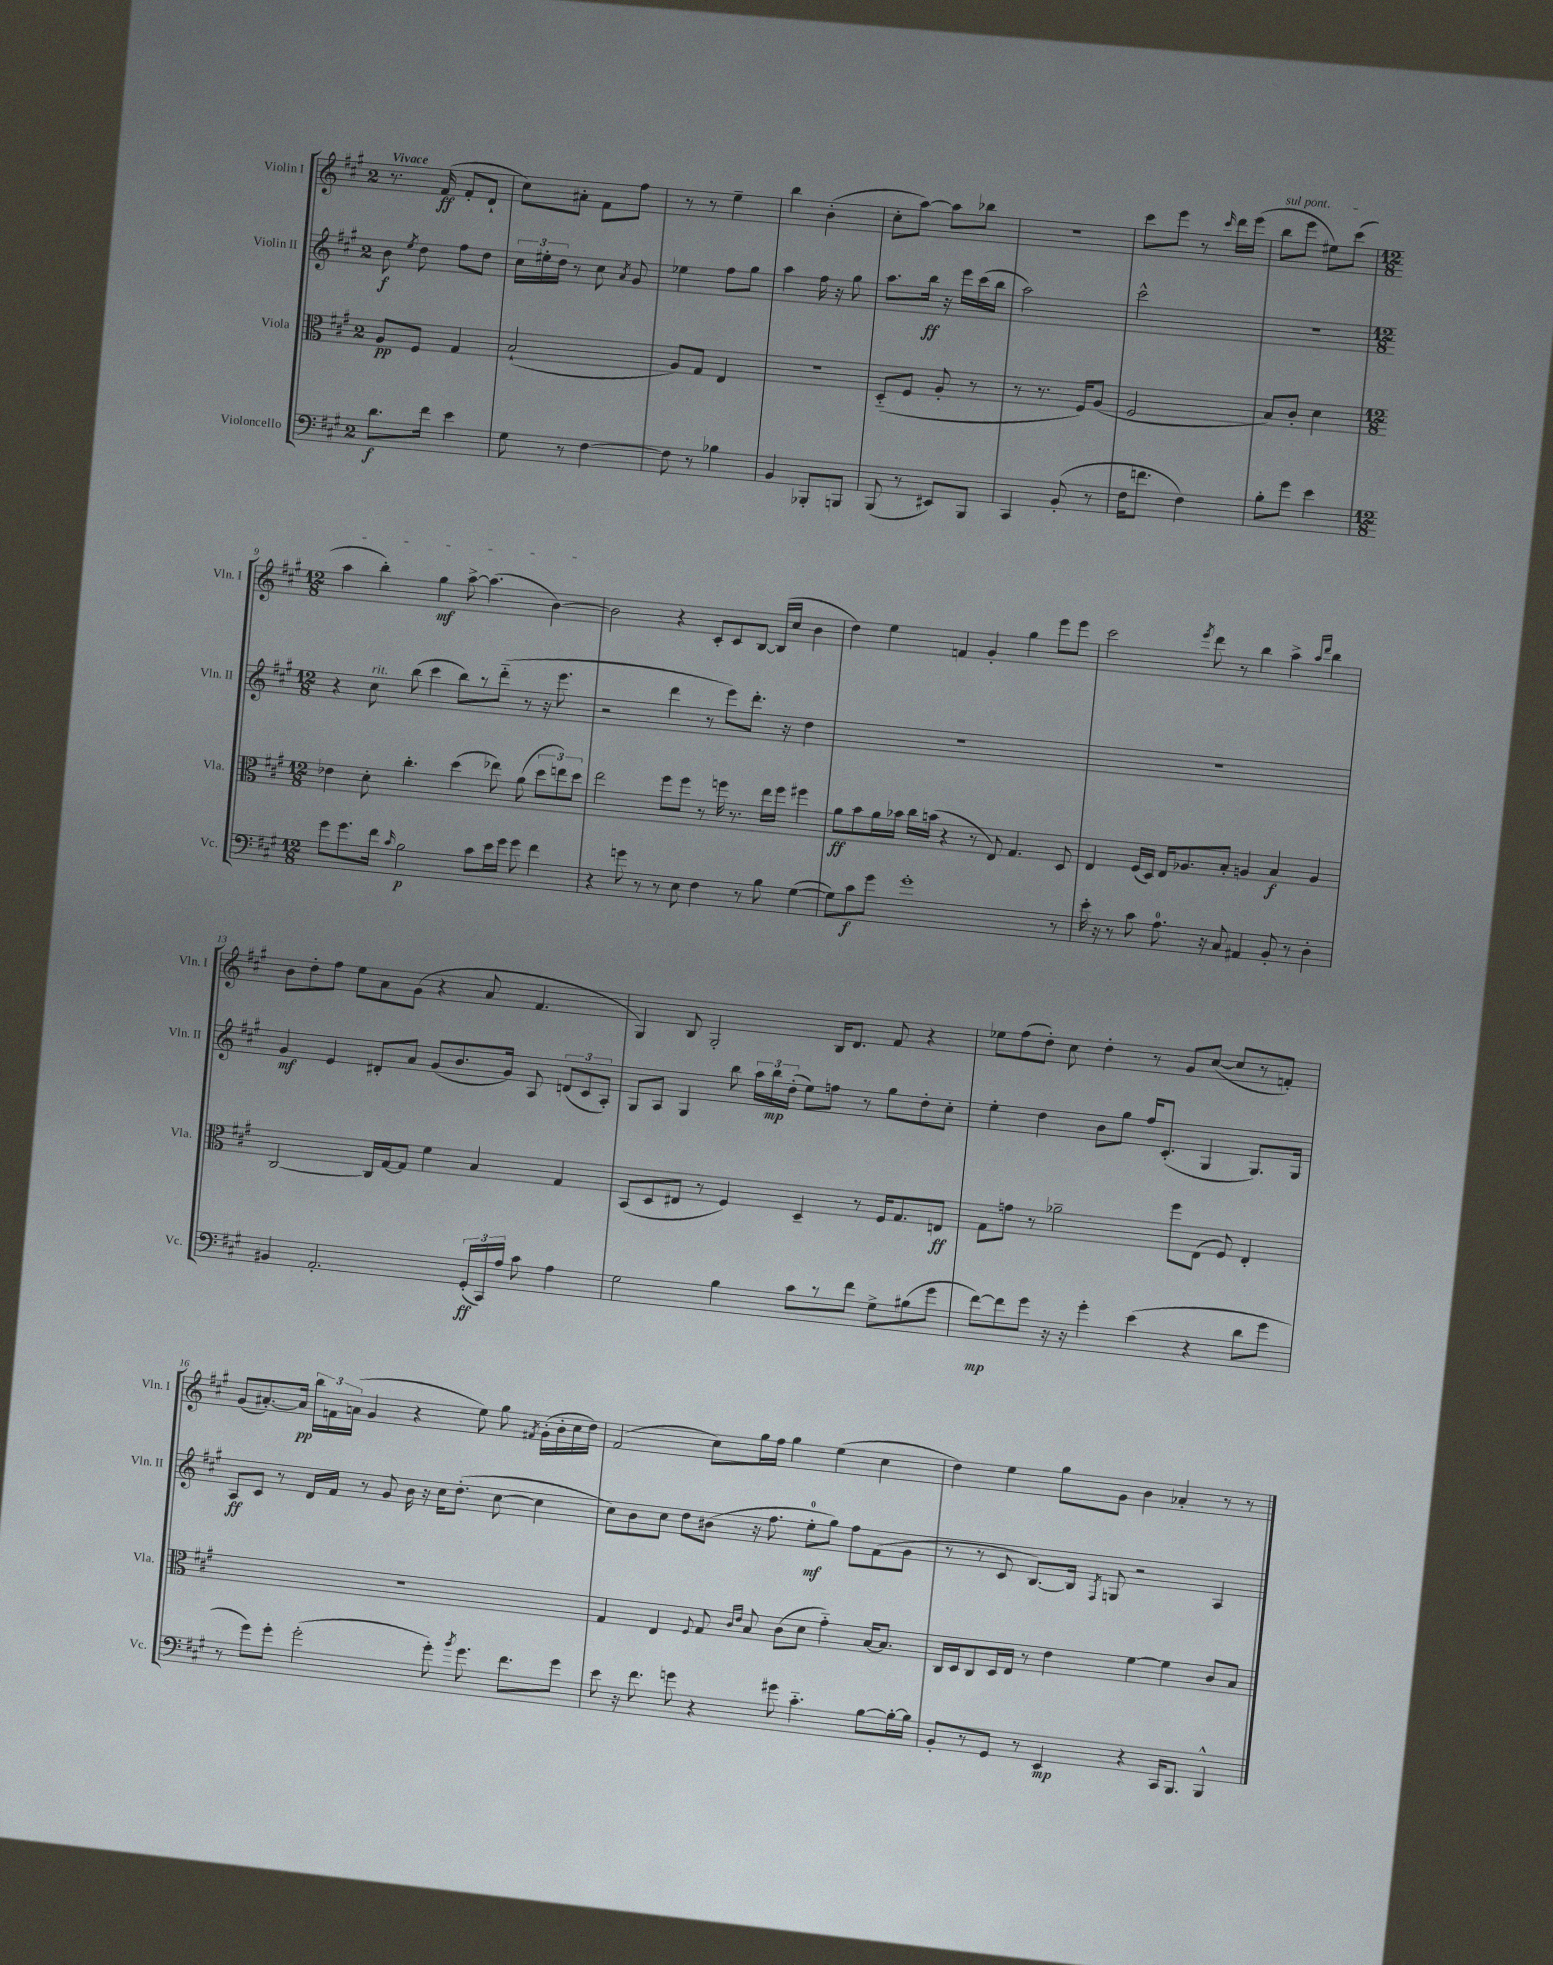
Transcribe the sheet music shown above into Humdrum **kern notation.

**kern	**kern	**kern	**kern
*staff4	*staff3	*staff2	*staff1
*clefF4	*clefC3	*clefG2	*clefG2
*k[f#c#g#]	*k[f#c#g#]	*k[f#c#g#]	*k[f#c#g#]
*M2/4	*M2/4	*M2/4	*M2/4
8.d	8A	8b	8.r
.	.	8qee	.
.	8F#	8dd	.
16f#	.	.	(16f#
4e	4G#	8ff#	8f#'
.	.	8dd	8d`
=	=	=	=
8G#	(2B`	24cc#	8cc#)
.	.	24ee#'	.
.	.	24dd	.
8r	.	8r	8a#'
[4F#	.	8cc#	8f#
.	.	8qa	.
.	.	8g#	8ff#
=	=	=	=
8F#]	8A)	4ee-	8r
8r	8G#	.	8r
4B-	4E	8ff#	4ee~
.	.	8gg#	.
=	=	=	=
4BB	2r	4aa	4bb
8BBB-'	.	16ff#	(4b'
.	.	16r	.
8BBB	.	8gg#	.
=	=	=	=
(8BBB	(8D'~	8.aa	8cc#'
8r	8F#	.	[8aa)
.	.	16bb	.
8EE#)	8A'	16r	8aa]
.	.	16eee	.
8BBB	8r	(16ccc#	8bb-
.	.	16bb	.
=	=	=	=
4CC#	8r	2aa)	2r
.	8.r	.	.
(8BB'	.	.	.
.	16F#)	.	.
8r	(8A	.	.
=	=	=	=
16F#	2F#	2ccc#^^	8ccc#
8.f	.	.	.
.	.	.	8eee
4F#)	.	.	8r
.	.	.	16qqccc#
.	.	.	16ddd
.	.	.	(16eee
=	=	=	=
8B'	8B)	2r	8bb
8g#	8c#'	.	8eee
4e	4d	.	8ee#)
.	.	.	(8ccc#
=	=	=	=
*M12/8	*M12/8	*M12/8	*M12/8
8g#	4e-	4r	4aa
8.g#	.	.	.
.	8d'	8cc#	4bb')
16f#	.	.	.
16qqc#	.	.	.
2B	4.cc#'	(8bb	.
.	.	4ccc#	4gg#
.	(4dd	8bb)	[8aa^
8c#	.	8r	(4.aa]
16e	8ee-)	(8ddd'~	.
16g#	.	.	.
8g#	(8a	8r	.
4f#	12dd	16r	[4b)
.	.	8.eee	.
.	12ee)	.	.
.	12dd	.	.
=	=	=	=
4r	2ee	2r	2b]
8g	.	.	.
8r	.	.	.
8r	8ff#	4ddd	4r
8E	8ff#	.	.
4F#	8r	8r	8c#'
.	16ff	8eee)	8c#
.	8.r	.	.
8r	.	8.ddd'	[8B
8B	16ee	.	(16B]
.	16ff	16r	16cc#
([4G#	4ff#	4dd	4b
=	=	=	=
8G#])	8a	1.r	4dd)
8c#	8b	.	.
8g#	16a	.	4ee
.	16b-	.	.
1g#'	16cc#	.	.
.	(16b	.	.
.	4r	.	4f
.	8r	.	4g#'
.	8E)	.	.
.	4.G#	.	4gg#
.	.	.	8eee
8r	8D	.	8eee
=	=	=	=
16e'	4E	1.r	2ccc#
16r	.	.	.
8r	.	.	.
8c#	(16F#	.	.
.	16D)	.	.
8.A	16E	.	.
.	8.A-	.	.
.	.	.	8qeee
.	.	.	8ddd
16r	.	.	.
8C#	8B'	.	8r
4AA#	4A	.	4bb
8BB'	4B	.	4aa^
8r	.	.	.
.	.	.	16qqaa
.	.	.	16qqddd
4D'	4A	.	4bb
=	=	=	=
4BB#	[2C#	4g#	8b
.	.	.	8dd'
2.AA'	.	4e	8ff#
.	.	.	8ee
.	16C#]	8d#'	8a
.	[16G#	.	.
.	8G#]	8a	(8g#
.	4f#	(8g#	4r
.	.	8.b	.
(24GG#'	4B	.	8a
24CC#)	.	.	.
.	.	16g#)	.
24A	.	.	.
8c#	.	8A	4.f#
4A	4G#	(12d	.
.	.	12c#	.
.	.	12A')	.
=	=	=	=
2G#	(8BB	8G#	4G#)
.	8D	8A	.
.	8E#	4G#	8B
.	8r	.	2G#'
4B	4F#)	8bb	.
.	.	24aa	.
.	.	24bb	.
.	.	(24dd'	.
8c#	4D~	8ee)	.
8r	.	8ff	16B
.	.	.	8.d
8f#	8r	8r	.
8G#^	16F#	8gg#	8f#
.	8.G#	.	.
(8B#	.	8dd'	4r
8g#	8E	8cc#'	.
=	=	=	=
[8f#)	8G#	4ee'	8ee-
8f#]	8g	.	(8ff#
8g#	8r	4dd	8dd')
16r	2a-~	.	8cc#
16r	.	.	.
4g#'	.	8b	4dd'
.	.	8gg#	.
(4e	.	16ff#	8r
.	.	(8.c#'	.
.	8ff#	.	8g#
4r	(8E	4G#	([8cc#
.	8F#)	.	8cc#]
8d	4E'	8.G#)	8r
8g#	.	.	8f')
.	.	16G#	.
=	=	=	=
8r	1.r	8A	(8g#
8g#)	.	8c#	[8.a#')
8g#'	.	8r	.
.	.	.	16a#]
(2g#'	.	16d	24bb
.	.	.	24f
.	.	16f#	.
.	.	.	(24a
.	.	8r	4g#
.	.	8g#	.
.	.	16b	4r
.	.	16r	.
8g#')	.	16cc#	.
.	.	(8.dd'	.
8qb	.	.	.
8.g#	.	.	8ee)
.	.	[8cc#	8gg#
8.f#	.	.	.
.	.	.	8qf#
.	.	4cc#]	(16g#'
.	.	.	16b'
8g#	.	.	16cc#
.	.	.	16dd)
=	=	=	=
8e	4G#	8cc#)	(2f#
16r	.	8b	.
8.f#	.	.	.
.	4E	8cc#	.
8g	.	8dd	.
.	8qqF#	.	.
4r	8G#	(8b#	8cc#)
.	16qqc#	.	.
.	16qqe	.	.
.	8B	16r	16gg#
.	.	8.ff#	16ff#
8g#	(8c#	.	4gg#
4.c#'~	8d	8ee'	.
.	4g#'~)	8gg#)	(4ee
.	.	8ff#	.
[8B	[16B	(8f#	4cc#
.	8.B]	.	.
16B'_	.	8g#	.
16B]	.	.	.
=	=	=	=
8BB'	16C#	8r	4dd)
.	16D	.	.
8r	8C#	8r	.
8GG#	16D	8c#	4ee
.	16E	.	.
8r	8r	[8.B)	.
4EE	4e	.	8gg#
.	.	16B]	.
.	.	8qF#	.
.	.	8G	8g#
4r	[4f#	2r	4b
16CC#	4f#]	.	4a-'
8.BBB	.	.	.
4BBB^^	8c#	4A	8r
.	8B	.	8r
==	==	==	==
*-	*-	*-	*-
